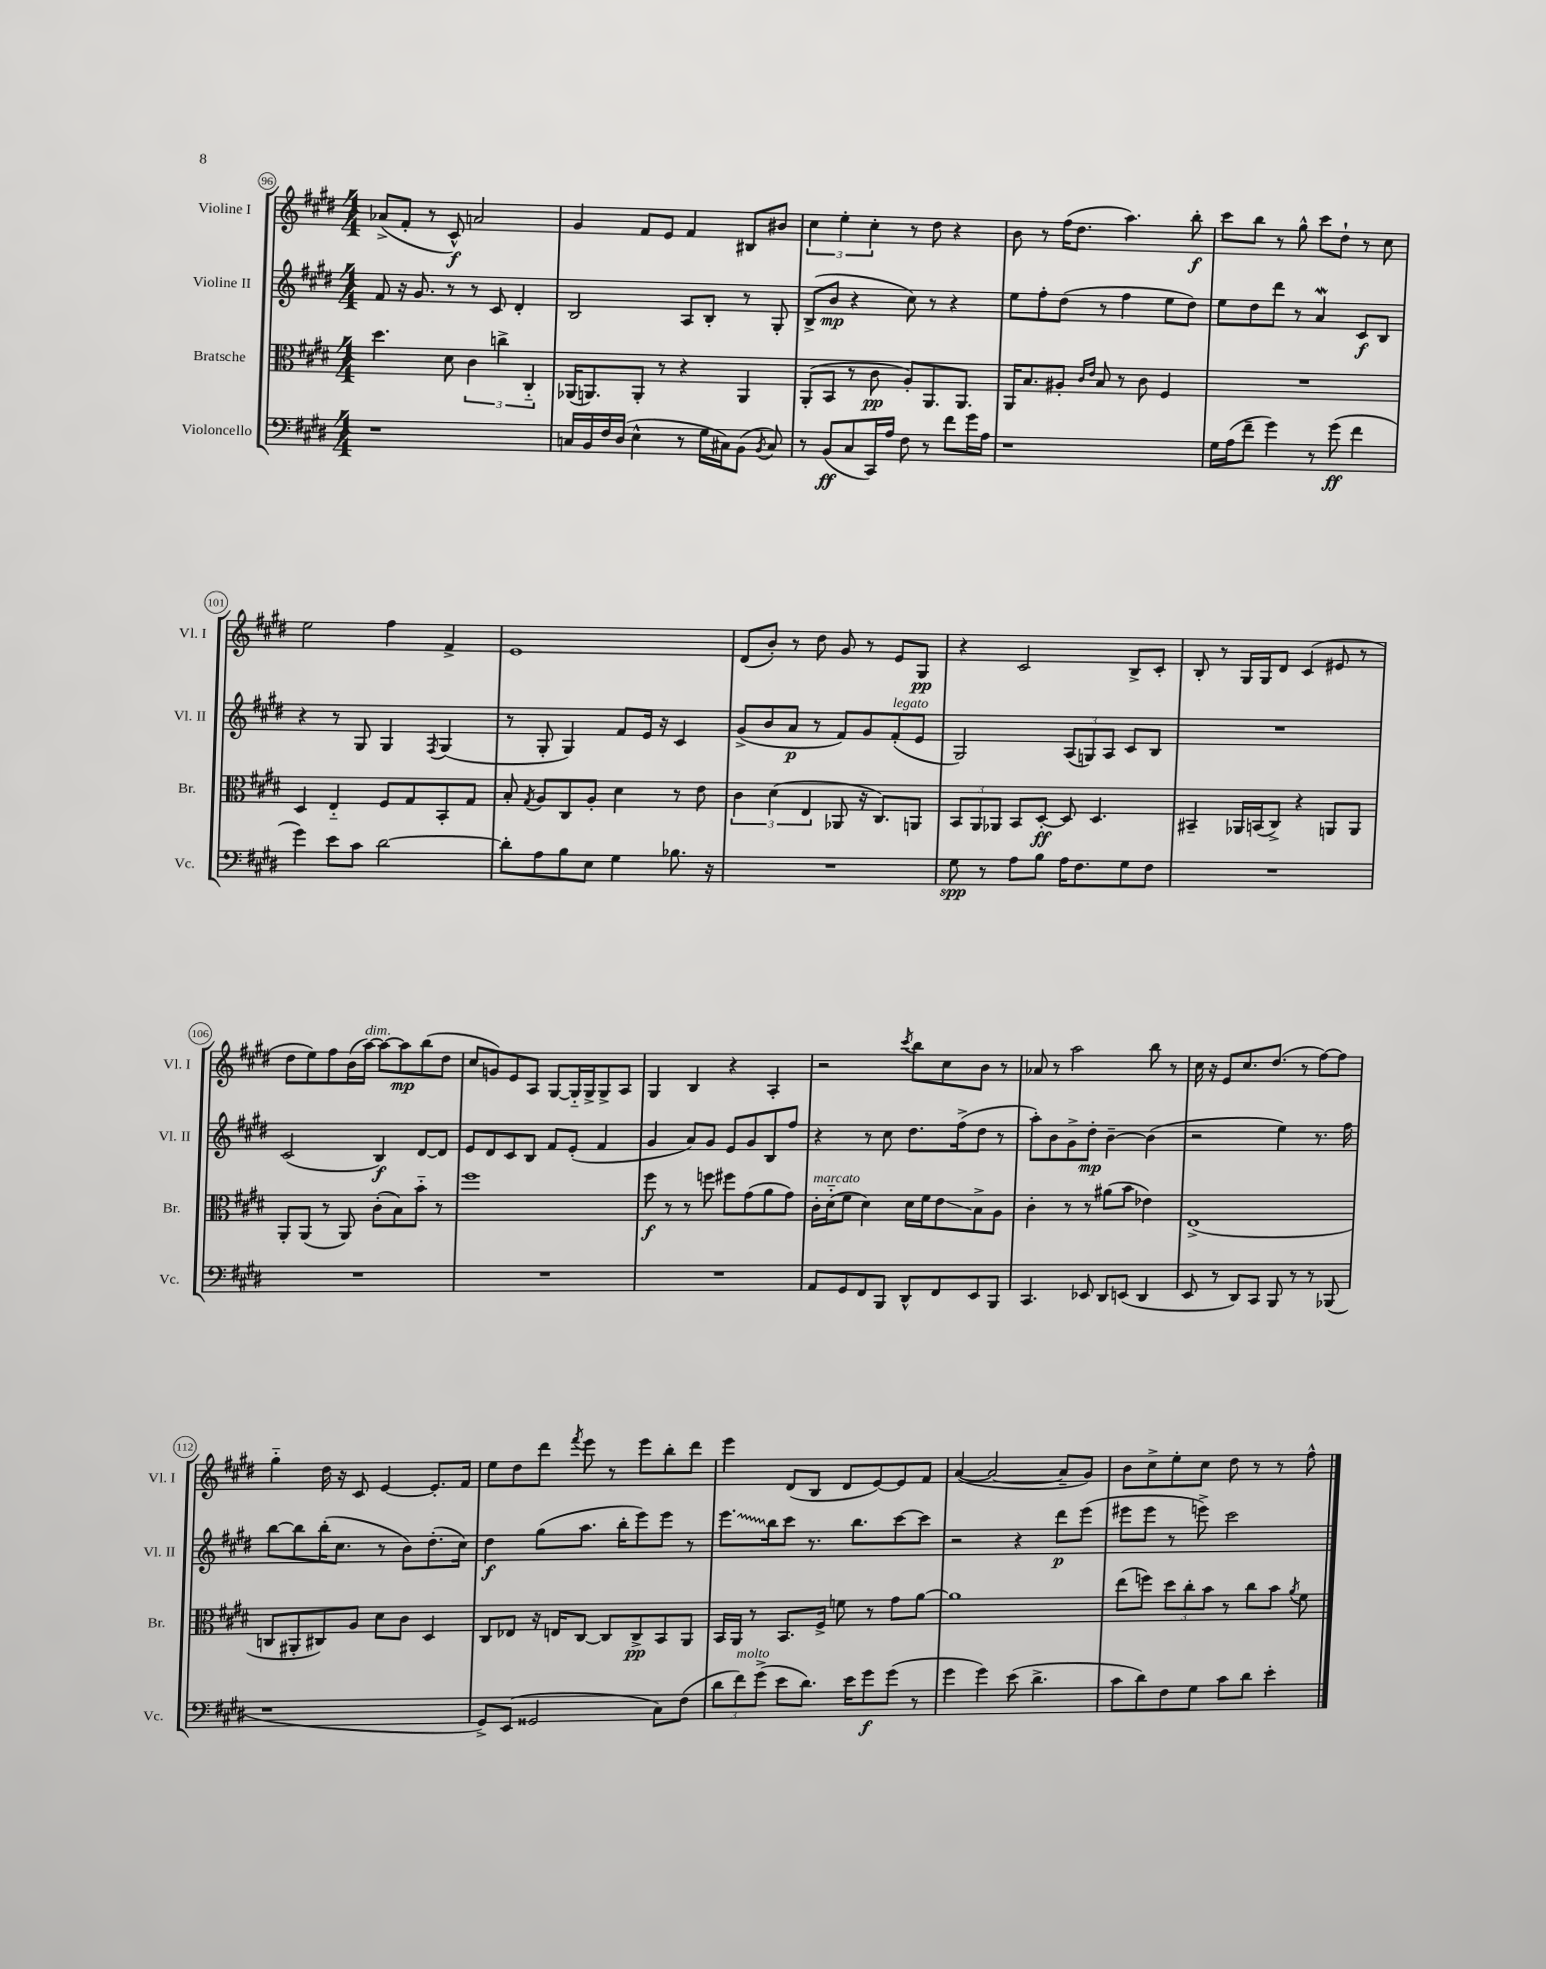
<<
\new StaffGroup <<
\new Staff = "s0" \with { instrumentName = "Violine I" shortInstrumentName = "Vl. I" } {
    \clef treble \key e \major \numericTimeSignature \time 4/4
    \autoBeamOff aes'8[->( fis'8]-. r8 cis'8-^\f) a'2 |
    gis'4 fis'8[ e'8] fis'4 bis8[ bis'8] |
    \tuplet 3/2 { cis''4 e''4-. cis''4-. } r8 dis''8 r4 |
    b'8 r8 fis''16[( dis''8.] a''4.) b''8-.\f |
    cis'''8[ b''8] r8 gis''8-^ cis'''8[ dis''8]-! r8 cis''8 |
    e''2 fis''4 fis'4-> |
    e'1 |
    dis'8[( b'8]-.) r8 dis''8 gis'8 r8 e'8[ gis8]\pp |
    r4 cis'2 b8[-> cis'8]-. |
    b8-. r8 gis16[ gis16 dis'8] cis'4( eis'8 r8 |
    dis''8[ e''8) fis''8 b'16( a''16]~^\markup { \italic "dim." }) a''8[~ a''8\mp b''8( dis''8] |
    cis''8[ g'8) e'8 a8] gis8[~ gis16-_ gis16-> gis8-> a8] |
    gis4 b4 r4 a4-. |
    r2 \acciaccatura { cis'''8 } b''8[ cis''8 b'8] r8 |
    aes'8 r8 a''2 b''8 r8 |
    cis''16 r16 e'8[ cis''8. dis''8.]( r8 fis''8[~) fis''8] |
    gis''4-_ dis''16 r16 cis'8 e'4~ e'8.[-. fis'16] |
    e''8[ dis''8 dis'''8] \acciaccatura { fis'''8 } e'''8 r8 e'''8[ b''8-. dis'''8] |
    e'''4 dis'8[( b8] dis'8[ e'8~) e'8 fis'8] |
    a'4~( a'2~ a'8[-- gis'8]) |
    b'8[ cis''8-> e''8-. cis''8] dis''8 r8 r8 fis''8-^ \bar "|." |
}
\new Staff = "s1" \with { instrumentName = "Violine II" shortInstrumentName = "Vl. II" } {
    \clef treble \key e \major \numericTimeSignature \time 4/4
    \autoBeamOff fis'8 r16 gis'8. r8 r8 cis'8 dis'4-. |
    b2 a8[ b8]-. r8 gis8-. |
    b8[->( b'8]\mp r4 cis''8) r8 r4 |
    e''8[ fis''8-. dis''8]( r8 fis''4 e''8[ dis''8]) |
    e''8[ dis''8 dis'''8] r8 a'4\mordent cis'8[\f b8] |
    r4 r8 gis8 gis4 \acciaccatura { fis8 } gis4( |
    r8 gis8-. gis4) fis'8[ e'16] r16 cis'4 |
    gis'8[->( b'8 a'8]\p r8 fis'8[) gis'8 fis'8-.^\markup { \italic "legato" }( e'8] |
    gis2) \tuplet 3/2 { a8[( g8) a8] } cis'8[ b8] |
    R1 |
    cis'2( b4\f) dis'8[~ dis'8] |
    e'8[ dis'8 cis'8 b8] fis'8[ e'8]-.( fis'4 |
    gis'4 a'8[) gis'8] e'8[ gis'8 b8 fis''8] |
    r4 r8 cis''8 dis''8.[ fis''16->( dis''8] r8 |
    a''8[-.) b'8 gis'8-> dis''8]-.\mp b'4~-- b'4( |
    r2 e''4) r8. fis''16 |
    b''8[~ b''8 b''16-.( cis''8.] r8 b'8[) dis''8.-.( cis''16]) |
    dis''4\f gis''8[( a''8.] b''16[-. e'''8) e'''8] r8 |
    \once \override Glissando.style = #'zigzag e'''8.[\glissando b''16 cis'''8] r8. b''8.[ cis'''8~ cis'''8] |
    r2 r4 dis'''8[\p e'''8]( |
    eis'''8[ eis'''8] r8 e'''8->) cis'''2 \bar "|." |
}
\new Staff = "s2" \with { instrumentName = "Bratsche" shortInstrumentName = "Br." } {
    \clef alto \key e \major \numericTimeSignature \time 4/4
    \autoBeamOff dis''4. dis'8 \tuplet 3/2 { cis'4 c''4-> cis4-_ } |
    aes,16[( a,8.) a,8]-. r8 r4 a,4 |
    a,8[-.( b,8] r8 cis'8\pp a8[-.) a,8. a,8.] |
    a,16[ b8. ais8]-. \grace { cis'16[ e'16] } b8 r8 cis'8 fis4 |
    R1 |
    dis4 e4-_ fis8[ gis8 b,8-. gis8] |
    b8-. \acciaccatura { gis8 } a8[ cis8 a8]-. dis'4 r8 e'8 |
    \tuplet 3/2 { cis'4 dis'4( e4 } aes,8 r16 cis8.[) a,8] |
    \tuplet 3/2 { b,8[ a,8 aes,8] } b,8[ dis8]~-.\ff dis8 dis4. |
    bis,4-- aes,16[ b,16( cis8]->) r4 a,8[ a,8] |
    a,8[-. a,8]( r8 a,8) cis'8[-.( b8) b'8]-_ r8 |
    fis''1 |
    fis''8\f r8 r8 f''8 fis''8[ gis'8( a'8 gis'8]) |
    cis'16[-.^\markup { \italic "marcato" } dis'16-_( fis'8] dis'4) dis'16[ fis'16 e'8\glissando b8-> a8] |
    cis'4-. r8 r8 ais'8[( b'8] ees'4) |
    e1->( |
    c8[ ais,8-. cis8) a8] dis'8[ cis'8] dis4 |
    cis8[ ees8] r16 e16[ cis8]~ cis8[ cis8->\pp b,8 a,8] |
    b,16[ a,16] r8 b,8.[ fis16]-> f'8 r8 gis'8[ a'8]~ |
    a'1 |
    e''8[( f''8]) \tuplet 3/2 { dis''8[ cis''8-. b'8] } r8 cis''8[ b'8] \acciaccatura { a'8 } fis'8 \bar "|." |
}
\new Staff = "s3" \with { instrumentName = "Violoncello" shortInstrumentName = "Vc." } {
    \clef bass \key e \major \numericTimeSignature \time 4/4
    \autoBeamOff r1 |
    c16[ b,16 fis16 dis16]( e4-^ r8 gis16[ cis16) b,8]( \acciaccatura { b,8 } cis8) |
    r8 b,8[\ff( cis8 cis,16) a16] fis8 r8 fis'8[ gis'16 a16] |
    r1 |
    gis16[ a16( fis'8]-- gis'4) r8 gis'8\ff( fis'4 |
    gis'4) e'8[ cis'8] dis'2~ |
    dis'8[-. a8 b8 e8] gis4 bes8. r16 |
    R1 |
    gis8\spp r8 a8[ b8] a16[ fis8. gis8 fis8] |
    R1 |
    R1 |
    R1 |
    R1 |
    a,8[ gis,8 fis,8 b,,8] dis,8[-^ fis,8 e,8 b,,8] |
    cis,4. ees,8 dis,8[ e,8]( dis,4 |
    e,8 r8 dis,8[) cis,8] b,,8 r8 r8 bes,,8( |
    r1 |
    gis,8[->) e,8]( gisis,2 cis8[) fis8]( |
    \tuplet 3/2 { dis'8[ fis'8^\markup { \italic "molto" }) gis'8]->( } e'8[ dis'8.]) e'16[ gis'8\f gis'8]( r8 |
    gis'4 gis'4) e'8( dis'4.-> |
    cis'8[ dis'8) fis8 gis8] cis'8[ dis'8] e'4-. \bar "|." |
}
>>
>>
\layout { \context { \Score currentBarNumber = #96 \override BarNumber.stencil = #(make-stencil-circler 0.1 0.3 ly:text-interface::print) } }
